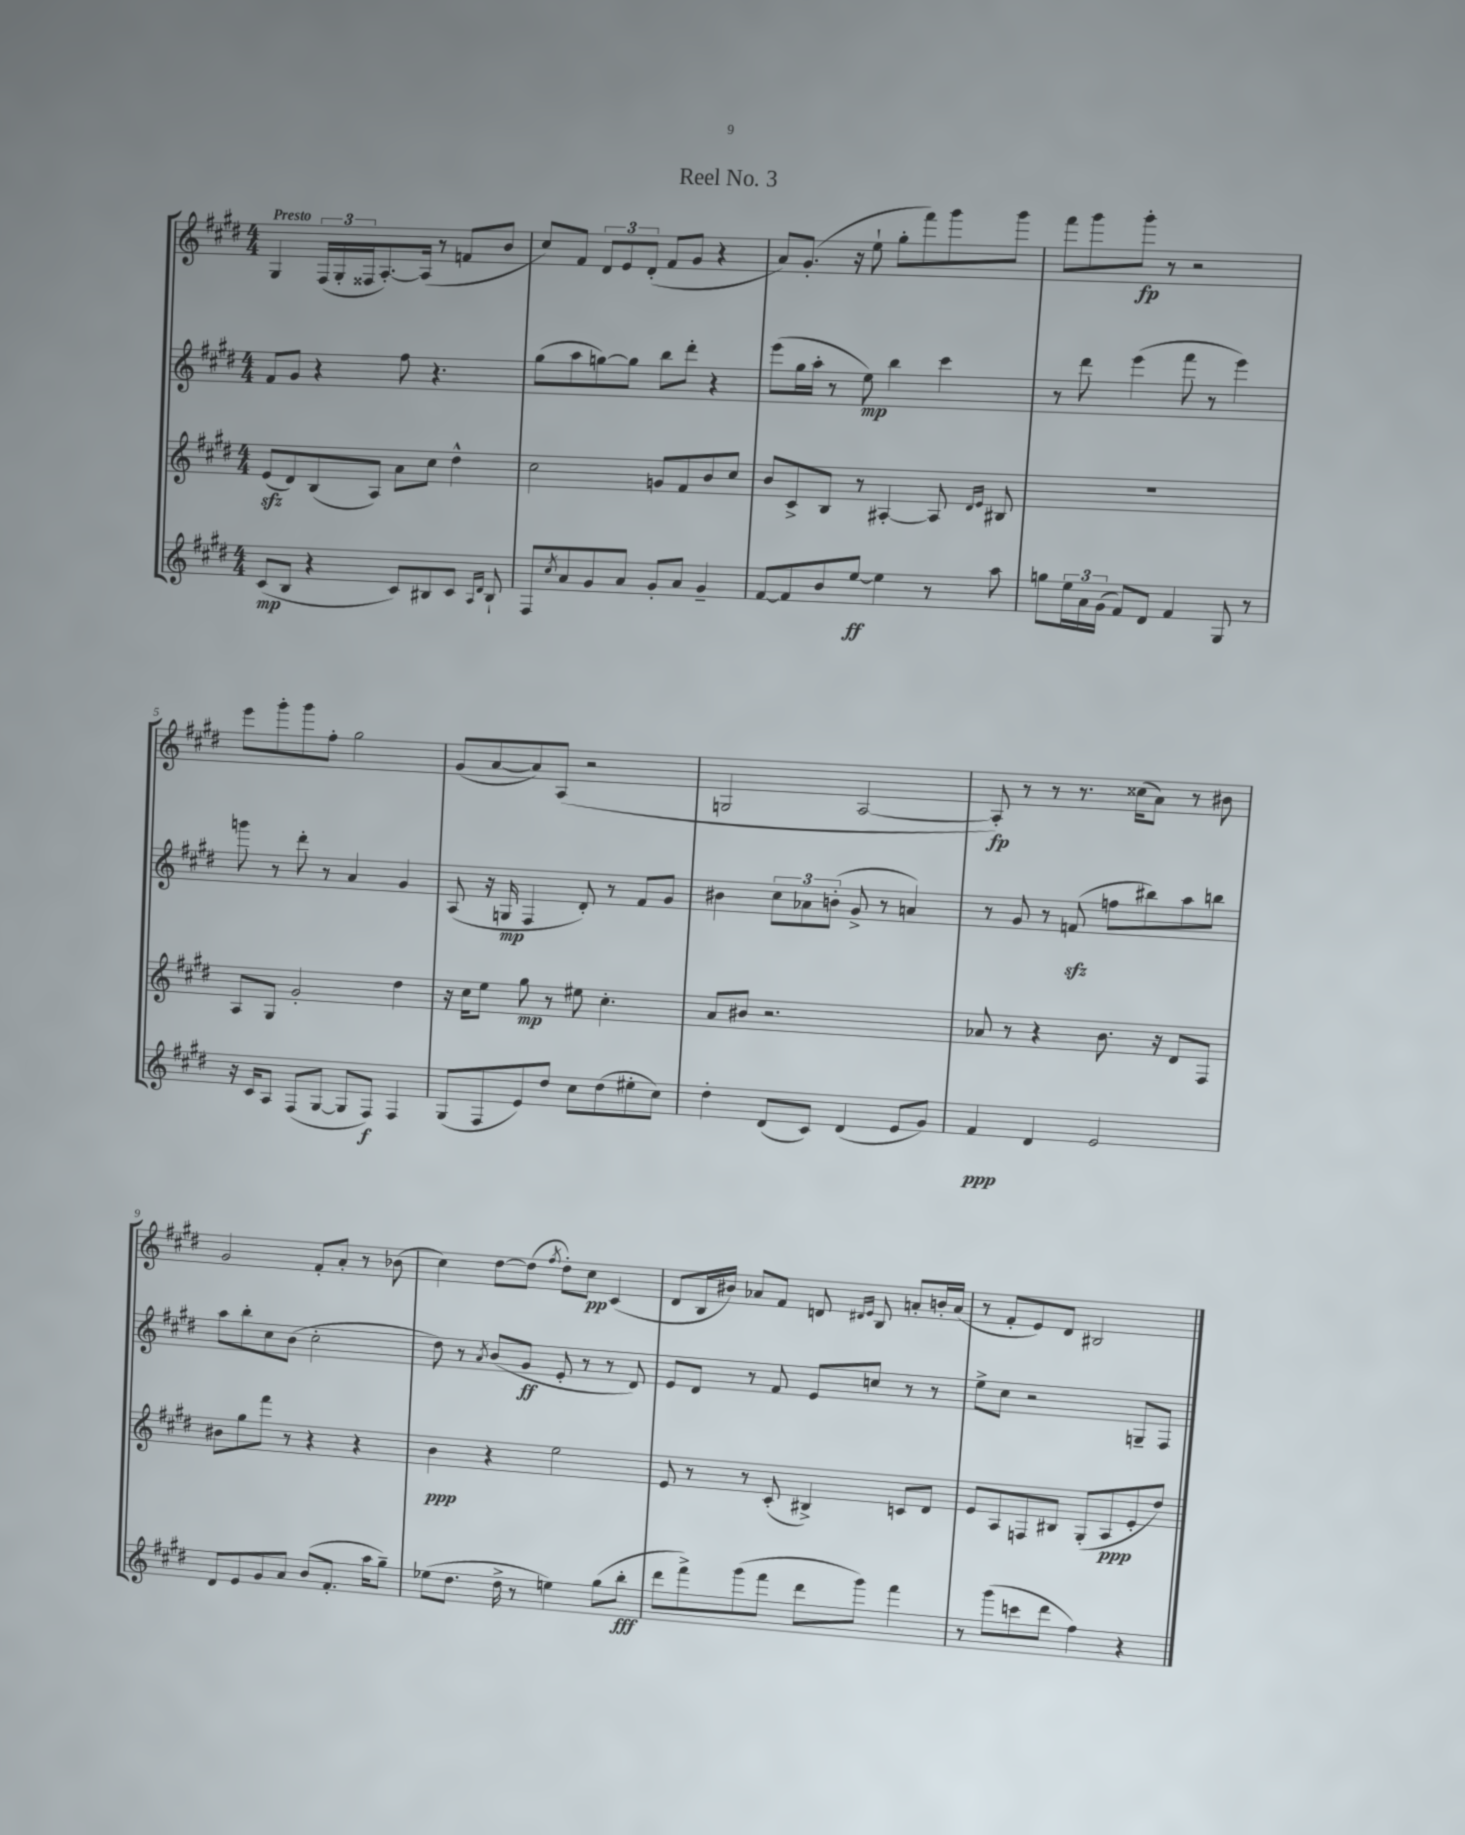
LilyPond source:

\header { title = "Reel No. 3" }
<<
\new StaffGroup <<
\new Staff = "s0" {
    \clef treble \key e \major \numericTimeSignature \time 4/4 \tempo "Presto"
    gis4 \tuplet 3/2 { fis16( gis16-. fisis16 } a8.~-.) a16( r8 f'8 b'8 |
    cis''8) fis'8 \tuplet 3/2 { dis'8 e'8 dis'8-.( } fis'8 gis'8 r4 |
    a'8) gis'8.-.( r16 e''8-! gis''8-. fis'''8) gis'''8 gis'''8 |
    fis'''8 gis'''8 gis'''8-.\fp r8 r2 |
    e'''8 gis'''8-. gis'''8 fis''8-. gis''2 |
    gis'8( a'8~ a'8) a8( r2 |
    g2 a2~ |
    a8-.\fp) r8 r8 r8. cisis''16( a'8) r8 bis'8 |
    gis'2 fis'8-. a'8-. r8 bes'8( |
    cis''4) dis''8~ dis''8( \acciaccatura { fis''8 } dis''8-.) cis''8\pp cis'4( |
    dis'8 b16 bis'16) aes'8 fis'8 d'8 \grace { dis'16 e'16 } b8 a'8-. b'16-. a'16( |
    r8 fis'8-. e'8) dis'8 bis2 \bar "|." |
}
\new Staff = "s1" {
    \clef treble \key e \major \numericTimeSignature \time 4/4
    fis'8 gis'8 r4 fis''8 r4. |
    gis''8( a''8 g''8~) g''8 b''8 dis'''8-. r4 |
    e'''8( gis''16 a''16-. r8 e''8\mp) b''4 cis'''4 |
    r8 dis'''8 e'''4( fis'''8 r8 e'''4) |
    g'''8 r8 dis'''8-. r8 a'4 gis'4 |
    a8( r16 g16\mp fis4 dis'8-.) r8 fis'8 gis'8 |
    bis'4 \tuplet 3/2 { cis''8 aes'8 b'8-.( } gis'8-> r8 a'4) |
    r8 gis'8 r8 f'8\sfz( f''8 bis''8) a''8 b''8 |
    a''8 b''8-. cis''8 b'8( cis''2-. |
    dis''8) r8 \acciaccatura { a'8 } b'8( gis'8\ff e'8-. r8 r8 dis'8) |
    e'8 dis'8 r8 fis'8 e'8 c''8 r8 r8 |
    e''8-> cis''8 r2 g8-- fis8 \bar "|." |
}
\new Staff = "s2" {
    \clef treble \key e \major \numericTimeSignature \time 4/4
    e'8\sfz( dis'8) b8( a8) a'8 cis''8 dis''4-^ |
    cis''2 g'8 fis'8 b'8 cis''8 |
    b'8 cis'8-> b8 r8 ais4~-. ais8 \grace { dis'16 e'16 } bis8 |
    R1 |
    a8 gis8 gis'2-. dis''4 |
    r16 cis''16 e''8 gis''8\mp r8 eis''8 cis''4.-. |
    a'8 bis'8 r2. |
    aes'8 r8 r4 b'8. r16 dis'8 fis8 |
    bis'8 gis''8 fis'''8 r8 r4 r4 |
    b'4\ppp r4 e''2 |
    e'8 r8 r8 cis'8-.( bis4->) c'8 dis'8 |
    e'8 a8 f8 bis8 gis8-.( a8\ppp e'8-. dis''8) \bar "|." |
}
\new Staff = "s3" {
    \clef treble \key e \major \numericTimeSignature \time 4/4
    cis'8\mp( b8 r4 cis'8) bis8 cis'8 \grace { a16 dis'16 } bis8-! |
    fis8 \acciaccatura { cis''8 } a'8 gis'8 a'8 gis'8-. a'8 gis'4-- |
    fis'8~ fis'8 b'8 e''8~\ff e''4 r8 a''8 |
    g''8 \tuplet 3/2 { e''16 a'16 gis'16( } fis'8) dis'8 fis'4 gis8 r8 |
    r16 cis'16 a8 fis8( gis8~ gis8 fis8\f) fis4 |
    gis8( fis8 e'8) dis''8 cis''8 dis''8( eis''8-. cis''8) |
    dis''4-. dis'8( cis'8) dis'4( e'8 gis'8) |
    fis'4\ppp dis'4 e'2 |
    dis'8 e'8 gis'8 a'8 b'8( fis'8.-. a''16 gis''8--) |
    ees''8( dis''8. dis''16-> r8 e''4) gis''8( b''8-.\fff |
    dis'''8 fis'''8->) gis'''8( fis'''8 dis'''8 gis'''8) fis'''4 |
    r8 gis'''8( c'''8 dis'''8 fis''4) r4 \bar "|." |
}
>>
>>
